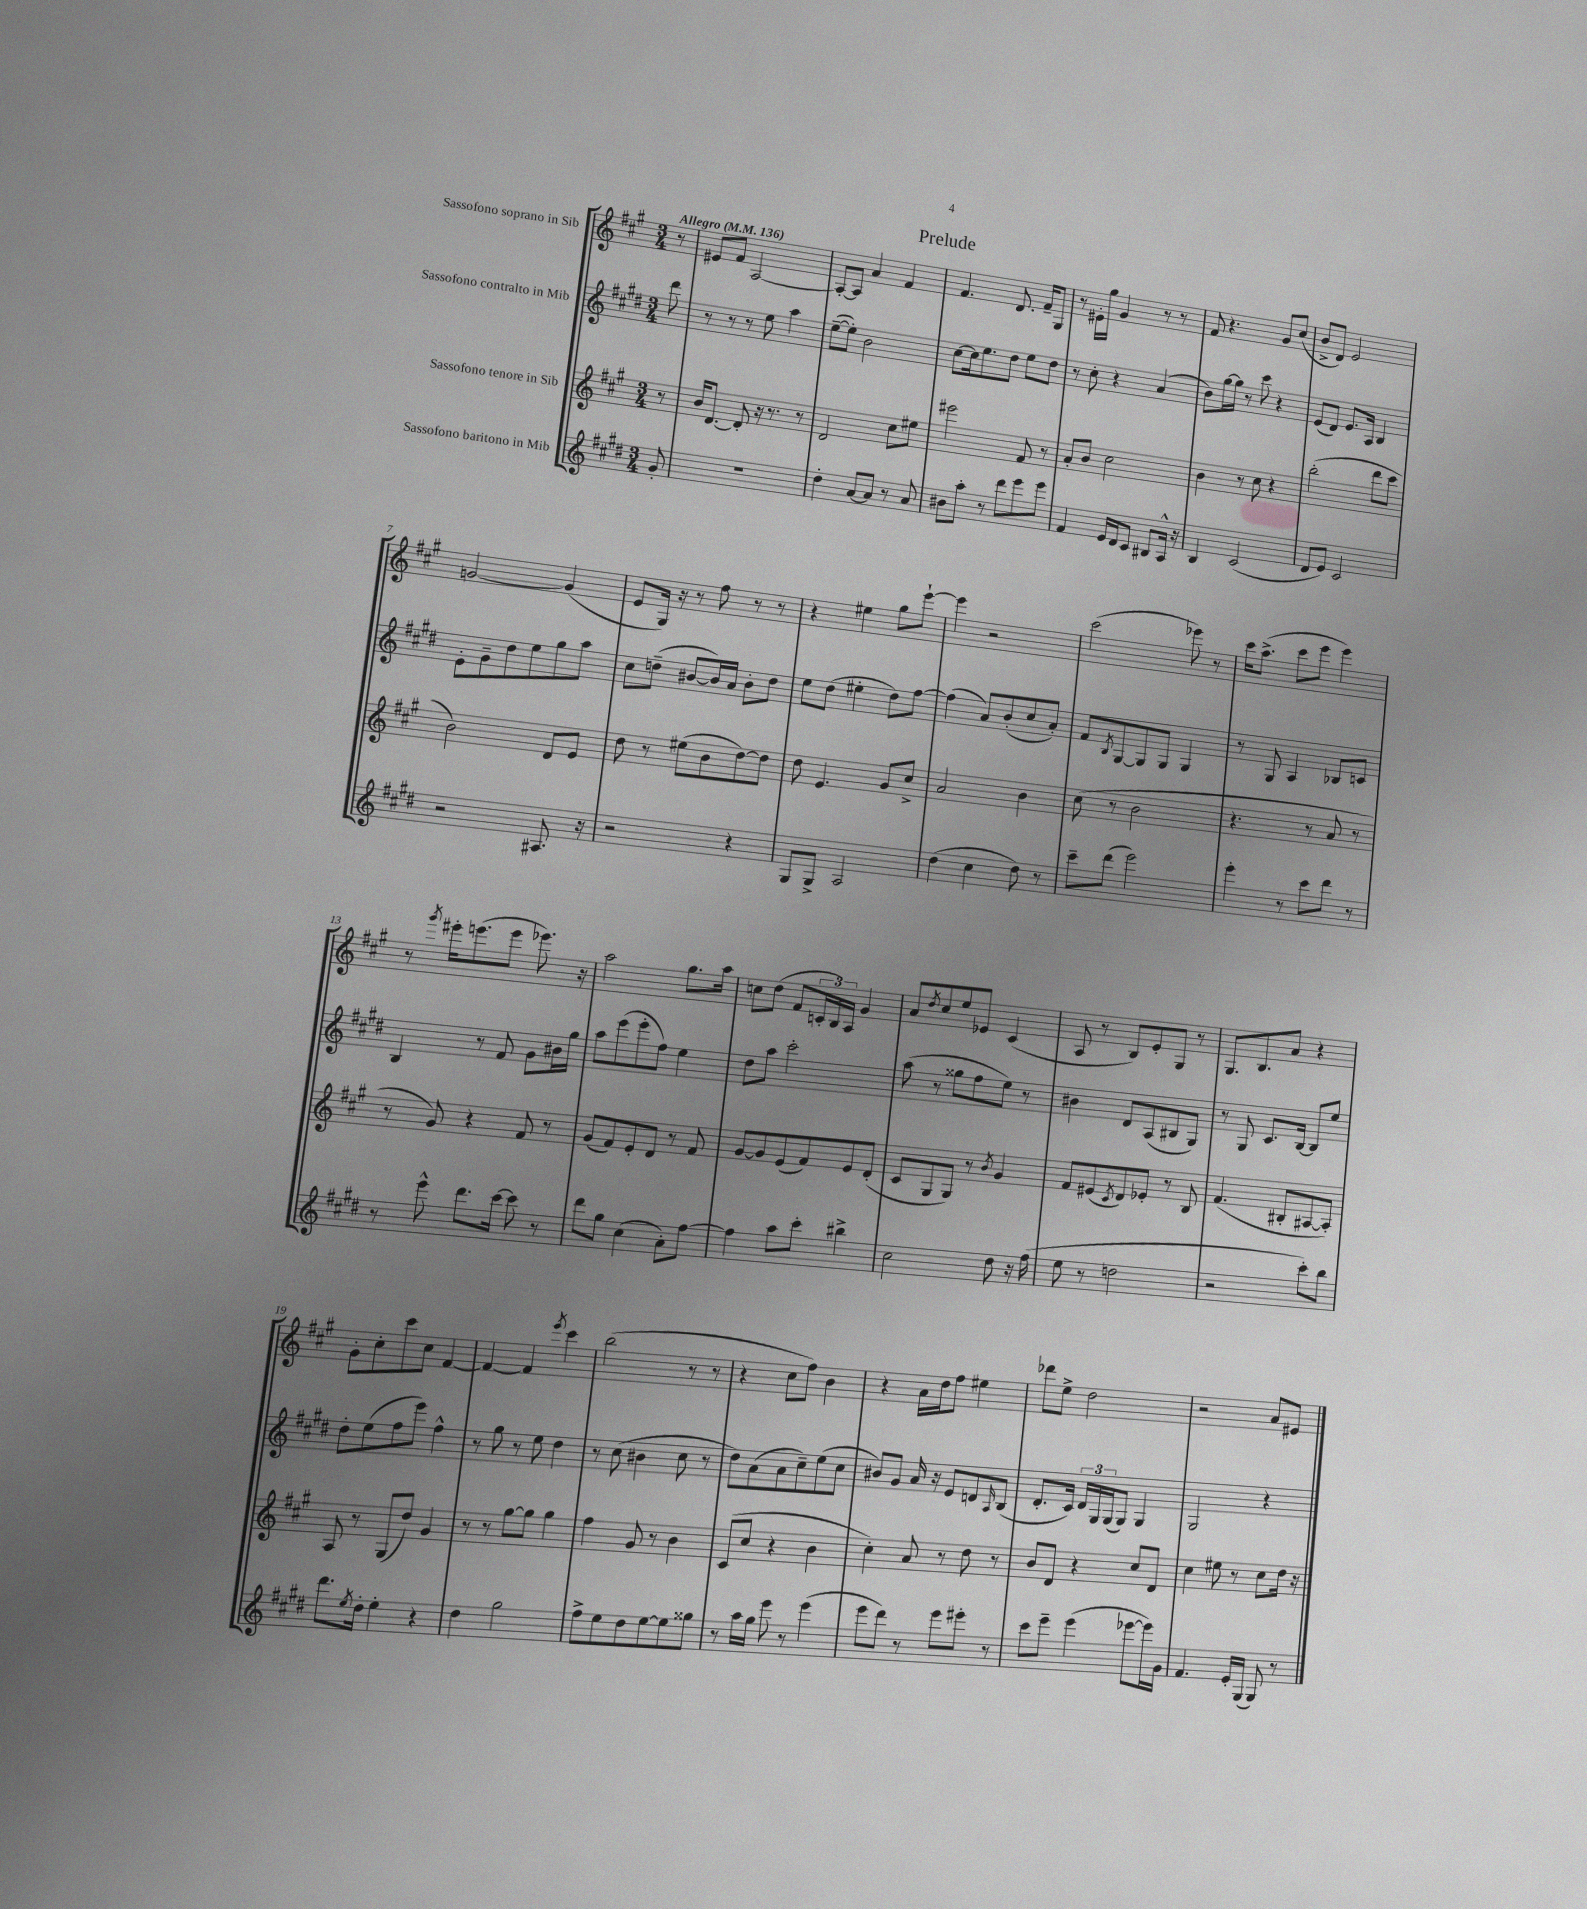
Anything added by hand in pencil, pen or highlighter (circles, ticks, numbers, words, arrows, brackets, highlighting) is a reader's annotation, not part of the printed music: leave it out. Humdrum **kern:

**kern	**kern	**kern	**kern
*part4	*part3	*part2	*part1
*staff4	*staff3	*staff2	*staff1
*I"Sassofono baritono in Mib	*I"Sassofono tenore in Sib	*I"Sassofono contralto in Mib	*I"Sassofono soprano in Sib
*clefG2	*clefG2	*clefG2	*clefG2
*k[f#c#g#d#]	*k[f#c#g#]	*k[f#c#g#d#]	*k[f#c#g#]
*M3/4	*M3/4	*M3/4	*M3/4
*MM136	*MM136	*MM136	*MM136
=	=	=	=
!	!	!	!LO:TX:a:B:t=Allegro
8g#'/	8r	8ddd#\	8r
=1	=1	=1	=1
2.r	16b/KL	8r	8e#X/L
.	[8.d/J	.	.
.	.	8r	8f#/J
.	8d'/]	8r	[2A/
.	16r	8ee\	.
.	8.r	.	.
.	.	4aa\	.
.	8r	.	.
=2	=2	=2	=2
4dd#'\	2d/	([8ee~\L	8A'/L_
.	.	8ee'\J])	8A/J]
[8a/L	.	2b\	4a/
8a/J]	.	.	.
8r	8cc#\L	.	4f#/
8a/	8ee#X\J	.	.
=3	=3	=3	=3
8b#X\L	2eee#X\	[8cc#\L	4.f#/
8aa'\J	.	16cc#\k]	.
.	.	8.ee\	.
8r	.	.	.
8ddd#\L	.	8dd#\J	8.d/
8eee\	8f#/	8ee\L	.
.	.	.	16f#~/KL
8eee\J	8r	8dd#\J	8G#/J
=4	=4	=4	=4
4f#/	8a'/L	8r	8r
.	8b/J	8cc#'\	16e#X'\LL
.	.	.	16gg#\JJ
16e/LL	2cc#\	4r	4g#/
16d#/J	.	.	.
8c#/J	.	.	.
8B#X/L	.	(4a/	8r
16A^^/Jk	.	.	8r
16r	.	.	.
=5	=5	=5	=5
4B/	4b\	8b\L)	8f#/
.	.	[16gg#\L	4.r
.	.	16gg#\JJ]	.
(2c#/	8r	8r	.
.	8cc#\	8ccc#\	.
.	4r	4r	8g#/L
.	.	.	(8cc#/J
=6	=6	=6	=6
8d#/L	(2bb'\	(8e/L	8b^/L
8e/J)	.	8d#/J)	8d/J)
2c#/	.	8.e/L	2e/
.	.	16A/Jk	.
.	8ddd\L	4B/	.
.	8ccc#\J	.	.
!!LO:LB:g=z
=7	=7	=7	=7
2r	2b\)	8e'\L	[2gn/
.	.	8g#~\	.
.	.	8dd#\	.
.	.	8ee\	.
8.A#X/	8d/L	8gg#\	(4g/]
.	8e/J	8aa\J	.
16r	.	.	.
=8	=8	=8	=8
2r	8dd\	8cc#\L	8e/L
.	8r	(8ddn~\J	16G#/Jk)
.	.	.	16r
.	(8ee#X\L	[8b#X/L	8r
.	8b\	16b#/L])	8ff#\
.	.	16a/JJ	.
4r	[8dd\)	8b#'\L	8r
.	8dd\J]	8dd\J	8r
=9	=9	=9	=9
8G#/L	8dd\	8ee\L	4r
8G#^/J	4.e/	(8dd#\J	.
2A/	.	4ee#X'\	4ee#X\
.	8g#/L	8dd#\L)	8gg#\L
.	8cc#^/J	[8ff#\J	[8eee`\J
=10	=10	=10	=10
(4dd#\	2a/	(4ff#\]	4eee\]
4cc#\	.	8a/L)	2r
.	.	(8b'/	.
8dd#\)	4b\	8cc#/	.
8r	.	8a'/J)	.
=11	=11	=11	=11
8ccc#~\L	(8cc#\	8f#/L	(2ccc#\
.	.	8qB/	.
(8ddd#\J	8r	[8G#/	.
2eee\)	2b\	8G#/]	.
.	.	8G#/J	.
.	.	4G#/	8eee-X\)
.	.	.	8r
=12	=12	=12	=12
4eee'\	4.r	8r	16ccc#\KL
.	.	.	(8.aa^\J
.	.	8G#/	.
8r	.	4A/	8ccc#\L
8ccc#\L	8r	.	8eee\J
8ddd#\J	8a/	8B-X/L	4eee\)
8r	8r	8cn/J	.
!!LO:LB:g=z
=13	=13	=13	=13
8r	8r	4B/	8r
.	.	.	8qggg#/
8eee^^\	8g#/)	.	16eee#X'\KL
.	.	.	(8.eeen\
8.ddd#\L	4r	8r	.
.	.	8f#/	8eee\J
[16ccc#\Jk	.	.	.
8ccc#\]	8f#/	8g#\L	8.eee-X\)
8r	8r	16b#X\L	.
.	.	16gg#\JJ	16r
=14	=14	=14	=14
8ddd#\L	(8g#/L	8aa\L	2aa\
8gg#\J	8f#/)	(8eee\	.
(4cc#\	8e'/	8eee'\	.
.	8d/J	8ff#\J)	.
8a'\L)	8r	4ee\	8.gg#\L
[8ff#\J	8f#/	.	.
.	.	.	16aa\Jk
=15	=15	=15	=15
4ff#\]	[8g#/L	8dd#\L	8ccn\L
.	8g#/]	8aa\J	(8dd\J
8aa\L	(8e/	2ccc#'\	8f#/L
8ccc#'\J	8f#/)	.	24cn'/L
.	.	.	24B/)
.	.	.	24A/JJ
4bb#X^\	8e/	.	4g#/
.	(8d'/J	.	.
=16	=16	=16	=16
2cc#\	8c#/L	(8aa\	8a/L
.	.	.	8qdd/
.	8G#/	8r	8cc#/
.	8G#/J)	8gg##X\L	8ee/
.	8r	8ff#\	8e-X/J
.	8qb/	.	.
8dd#\	4g#/	8ee\J)	(4c#/
16r	.	8r	.
(16ff#\	.	.	.
=17	=17	=17	=17
8ee\	8f#/L	4b#X\	8A/
8r	(8e#X/	.	8r
.	8qc#/	.	.
2ddn\	8d/)	8d#/L	8B/L)
.	8e-X'/J	(8A/	8e'/
.	8r	8B#X/	8G#/J
.	8B/	8G#/J)	8r
=18	=18	=18	=18
2r	(4.f#/	8r	8.G#/L
.	.	8G#/	.
.	.	.	8.B/
.	.	8.c#/L	.
.	8B#X'/L	.	8a/J
.	.	[16B/Jk	.
8ccc#'\L)	[8A#X/	8B/L]	4r
8bb\J	8A#'/J])	8ee/J	.
!!LO:LB:g=z
=19	=19	=19	=19
8.ddd#\L	8A/	8dd#'\L	8g#'\L
.	8r	(8ee\	8cc#'\
8qee/	.	.	.
16dd#'\Jk	.	.	.
4ee'\	(8G#/L	8ff#\	8ccc#\
.	8dd/J)	8eee\J)	8cc#\J
4r	4g#/	4ff#^^\	[4f#/
=20	=20	=20	=20
4dd#\	8r	8r	4f#/_
.	8r	8gg#\	.
2gg#\	[8gg#\L	8r	4f#/]
.	8gg#\J]	8ee\	.
.	.	.	8qeee/
.	4gg#\	4dd#\	4ccc#\
=21	=21	=21	=21
8ff#^\L	4ff#\	8r	(2bb\
8ee\	.	(8cc#\	.
8dd#\	8g#/	4b#X\	.
[8ee\	8r	.	.
8ee\]	4b\	8cc#\	8r
8gg##X\J	.	8r	8r
=22	=22	=22	=22
8r	(8c#/L	8dd#\L)	4r
16aa\LL	8cc#/J	(8a\	.
16gg#\JJ	.	.	.
8eee\	4r	8a\	8cc#\L
8r	.	8cc#~\)	8ff#\J)
(4eee\	4b\	(8ee\	4b\
.	.	8cc#\J	.
=23	=23	=23	=23
8eee\L	4cc#'\)	8b#X/L)	4r
8ddd#\J)	.	8g#/J	.
8r	8a/	16a/	16a\LL
.	.	16r	16dd\J
8eee\L	8r	8e/L	8ff#\J
8eee#X'\J	8dd\	8dn/	4ee#X\
.	.	16qqA/	.
8r	8r	(8B/J	.
=24	=24	=24	=24
8ccc#\L	8b/L	8.d#'/L	8ddd-X\L
8eee~\J	8d/J	.	8ee^\J
.	.	16c#/Jk)	.
(4eee\	4r	24d#/LL	2dd\
.	.	24G#/	.
.	.	(24G#/J	.
.	.	8G#/J)	.
[8eee-X\L	8cc#/L	4G#/	.
16eee-\L])	8d/J	.	.
16g#\JJ	.	.	.
=25	=25	=25	=25
4.f#/	4cc#\	2G#/	2r
.	8ee#X\	.	.
16e'/LL	8r	.	.
(16G#/JJ	.	.	.
8G#/)	8cc#\L	4r	8a/L
8r	16dd\Jk	.	8e#X/J
.	16r	.	.
==	==	==	==
*-	*-	*-	*-
